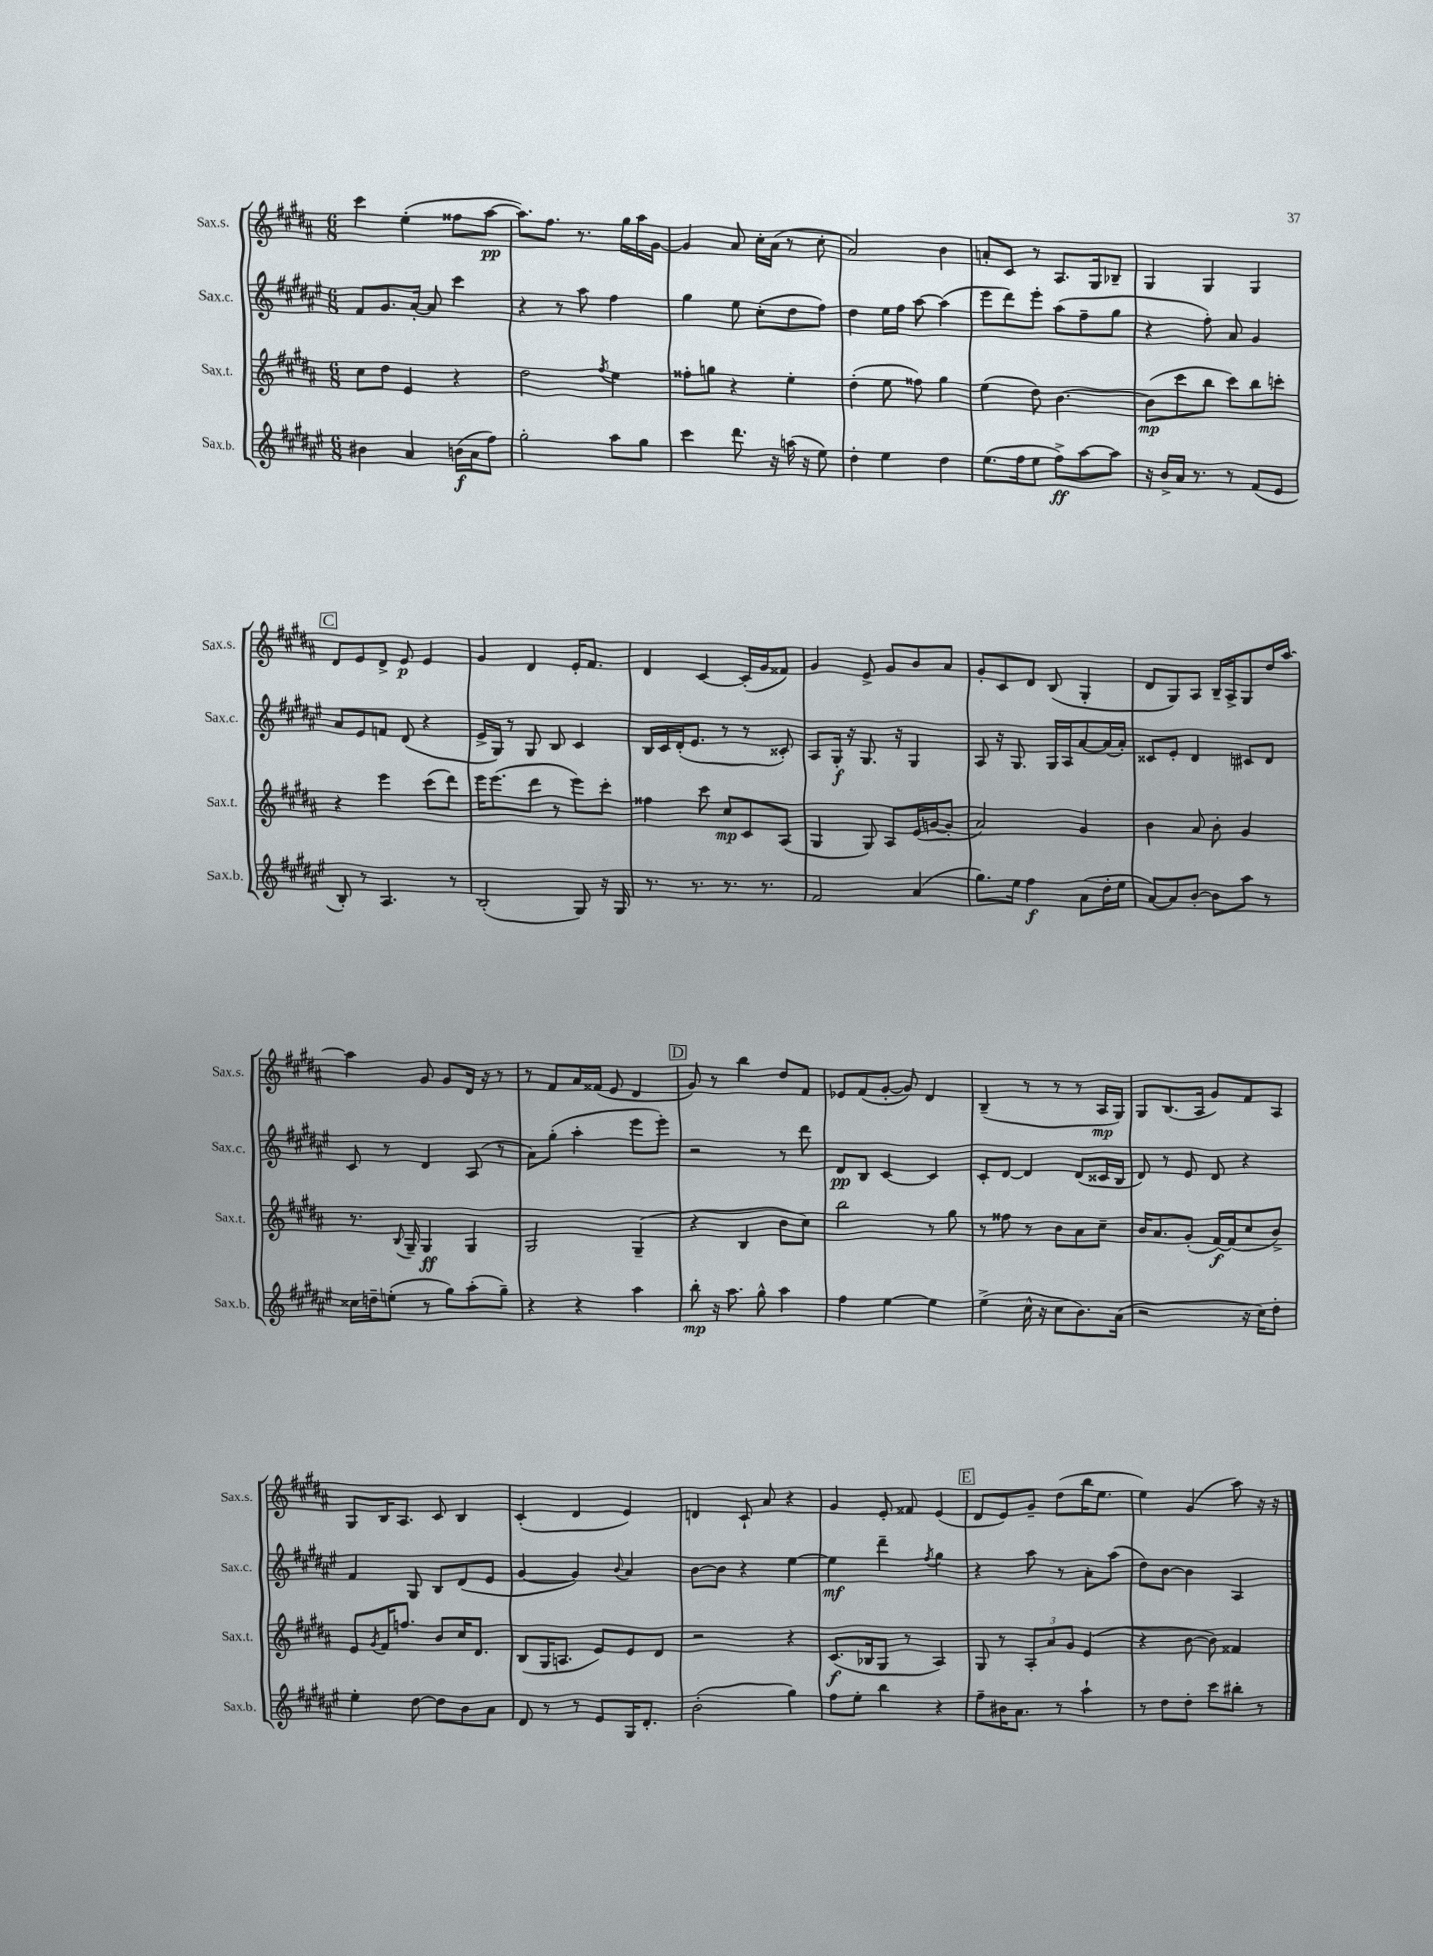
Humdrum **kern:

**kern	**kern	**kern	**kern
*staff4	*staff3	*staff2	*staff1
*clefG2	*clefG2	*clefG2	*clefG2
*k[f#c#g#d#a#e#]	*k[f#c#g#d#a#]	*k[f#c#g#d#a#e#]	*k[f#c#g#d#a#]
*M6/8	*M6/8	*M6/8	*M6/8
4b#	8cc#	8f#	4ccc#
.	8dd#	8.g#	.
4a#	4e	.	(4ee'
.	.	[16a#'	.
.	.	8a#]	.
(16b	4r	4ccc#	8ff##
16a#	.	.	.
8ff#)	.	.	[8aa#
=	=	=	=
2gg#'	2dd#	4r	8.aa#])
.	.	.	8.ff#
.	.	8r	.
.	.	8aa#	8.r
.	8qff#	.	.
8aa#	4ee	4ff#	.
.	.	.	16gg#
8gg#	.	.	16aa#
.	.	.	[16g#
=	=	=	=
4ccc#	8ff##'	4gg#	4g#]
.	8gg	.	.
8.ddd#	4r	8ee#	8a#
.	.	(8cc#'	16cc#'
16r	.	.	(16a#
(16aa	4ee'	8dd#	8r
16r	.	.	.
8ee#)	.	8ff#)	8cc#'
=	=	=	=
4dd#'	(4dd#'	4dd#	2a#)
4ee#	8ee	16ee#	.
.	.	16ff#	.
.	8ff##)	[8aa#	.
4dd#	4gg#	(4aa#]	4b
=	=	=	=
(8.ee#	(4ee	8eee#	8a'
.	.	8ddd#)	8c#
16ff#	.	.	.
8ee#	8dd#)	8eee#'	8r
8ff#^)	[4.b	(8aa#	8.A#
[8aa#	.	8ff#~	.
.	.	.	16G#
8aa#]	.	8gg#	8B-~
=	=	=	=
16r	(8b]	4r	4G#
16b^	.	.	.
16a#	8ccc#	.	.
8.r	.	.	.
.	8bb	8ff#')	4G#
8r	8ccc#)	8a#	.
(8f#	8bb	4g#	4G#
8e#	8ccc'	.	.
=	=	=	=
8B')	4r	8a#	8d#
8r	.	8e#	8e
4.A#	4eee	8f	8d#^
.	.	(8d#	8e
.	(8ccc#	4r	4e
8r	8ddd#)	.	.
=	=	=	=
(2B'	16eee	16e#^	4g#
.	(8.eee	16G#)	.
.	.	8r	.
.	8ddd#	8G#	4d#
.	8r	8B	.
8G#)	8eee)	4c#	16e'
.	.	.	8.f#
16r	8ccc#'	.	.
16G#	.	.	.
=	=	=	=
8.r	4ff##	16B	4d#
.	.	16c#	.
.	.	(16d#'	.
8.r	.	8.e#	.
.	8ccc#	.	[4c#
8.r	8cc#	8r	.
.	8c#	8r	(16c#']
8.r	.	.	16g#
.	(8A#	8c##')	8f##)
=	=	=	=
2f#	4G#	8A#	4g#
.	.	16G#'	.
.	.	16r	.
.	8G#)	8.G#	8e^
.	8A#	.	8g#
.	.	16r	.
(4a#	(16e	4G#	8b
.	[16g	.	.
.	8g']	.	8a#
=	=	=	=
8.gg#)	2a#)	8A#	8g#'
.	.	16r	8c#
16ee#	.	8.G#	.
4ff#	.	.	8d#
.	.	16G#	(8B
.	.	16A#	.
(8a#	4g#	[8a#	4G#'
16dd#'	.	(16a#]	.
16ee#	.	16a#')	.
=	=	=	=
[8a#)	4b	8c##	8d#
8a#]	.	8e#'	8G#)
[8b'	8a#	4d#	8A#
8b]	8b'	.	16B~
.	.	.	16A#^
8aa#	4g#	8c#	8G#
8r	.	8d#	16dd#
.	.	.	[16aa#
=	=	=	=
16cc##	8.r	8c#	4aa#]
16dd~	.	.	.
(8ee'	.	8r	.
.	8qqB	.	.
.	16G#~	.	.
8r	4G#	4d#	8g#
8gg#)	.	.	8g#
(8aa#'	4G#	(8A#	16d#
.	.	.	16r
8gg#~)	.	8r	8r
=	=	=	=
4r	2G#	8a#)	8r
.	.	(8gg#'	8f#
4r	.	4aa#'	16a#
.	.	.	(16f##
.	.	.	8e
4aa#	(4G#~	8eee#	4d#
.	.	8eee#')	.
=	=	=	=
8bb'	4r	2r	8g#)
16r	.	.	8r
8.aa#	.	.	.
.	4B	.	4bb
8gg#^^	.	.	.
4aa#	8b	8r	8dd#
.	8cc#)	8ddd#	8f#
=	=	=	=
4ff#	2bb	8d#	8e-
.	.	8B	(8f#
[4ee#	.	[4c#	[8g#'
.	.	.	8g#])
4ee#]	8r	4c#]	4d#
.	8gg#	.	.
=	=	=	=
(4ee#^	8r	8c#'	(4B~
.	8ff##	[8d#	.
16cc#^^	8r	4d#]	8r
16r	.	.	.
8cc#	8b	.	8r
8.b)	8a#	(8d#	8r
.	8cc#~	16c##	16A#
(16a#	.	16B	16G#)
=	=	=	=
2r	16b	8d#)	8G#
.	8.a#	.	.
.	.	8r	(8.B
.	(8g#'	8e#	.
.	.	.	16A#
.	[16f#)	8d#	8g#)
.	(16f#]	.	.
16r	8cc#	4r	8f#
16cc#)	.	.	.
8dd#'	8b^)	.	8A#
=	=	=	=
4ee#'	8e	4f#	8G#
.	8qg#	.	.
.	16f#	.	16B
.	8.ff	.	8.A#
[8dd#	.	8G#	.
8dd#]	8b	8B	8c#
8b	16cc#	(8d#	4B
.	8.d#	.	.
8a#	.	8e#	.
=	=	=	=
8d#	(8B	[4g#	(4c#'
8r	16G#	.	.
.	8.A	.	.
8r	.	4g#])	4d#
8e#	8e)	.	.
.	.	8qqb	.
16G#	8e	4a#	4e)
8.d#'	.	.	.
.	8d#	.	.
=	=	=	=
(2b'	2r	[8b	4d
.	.	8b]	.
.	.	4r	8c#`
.	.	.	8a#
4gg#)	4r	[4ee#	4r
=	=	=	=
8ff#	(8.c#	4ee#]	4g#
8ee#'	.	.	.
.	16B-	.	.
4bb	8G#	4ddd#~	8e'
.	8r	.	8f##
.	.	8qff#	.
4r	4A#)	4gg#	(4e
=	=	=	=
8ff#~	8G#	4r	8d#
16b#	8r	.	8e)
8.a#	.	.	.
.	12A#'	8aa#	8g#~
.	12a#	.	.
8r	.	8r	(8dd#
.	12g#	.	.
4aa#`	(4e	8a#'	16bb
.	.	.	8.ee
.	.	(8aa#	.
=	=	=	=
8r	4r	8dd#)	4ee)
8dd#	.	[8b	.
8dd#'	[8b	4b]	(4g#
8ccc#	8b])	.	.
8bb#'	4f##	4A#	8aa#)
8r	.	.	16r
.	.	.	16r
==	==	==	==
*-	*-	*-	*-
